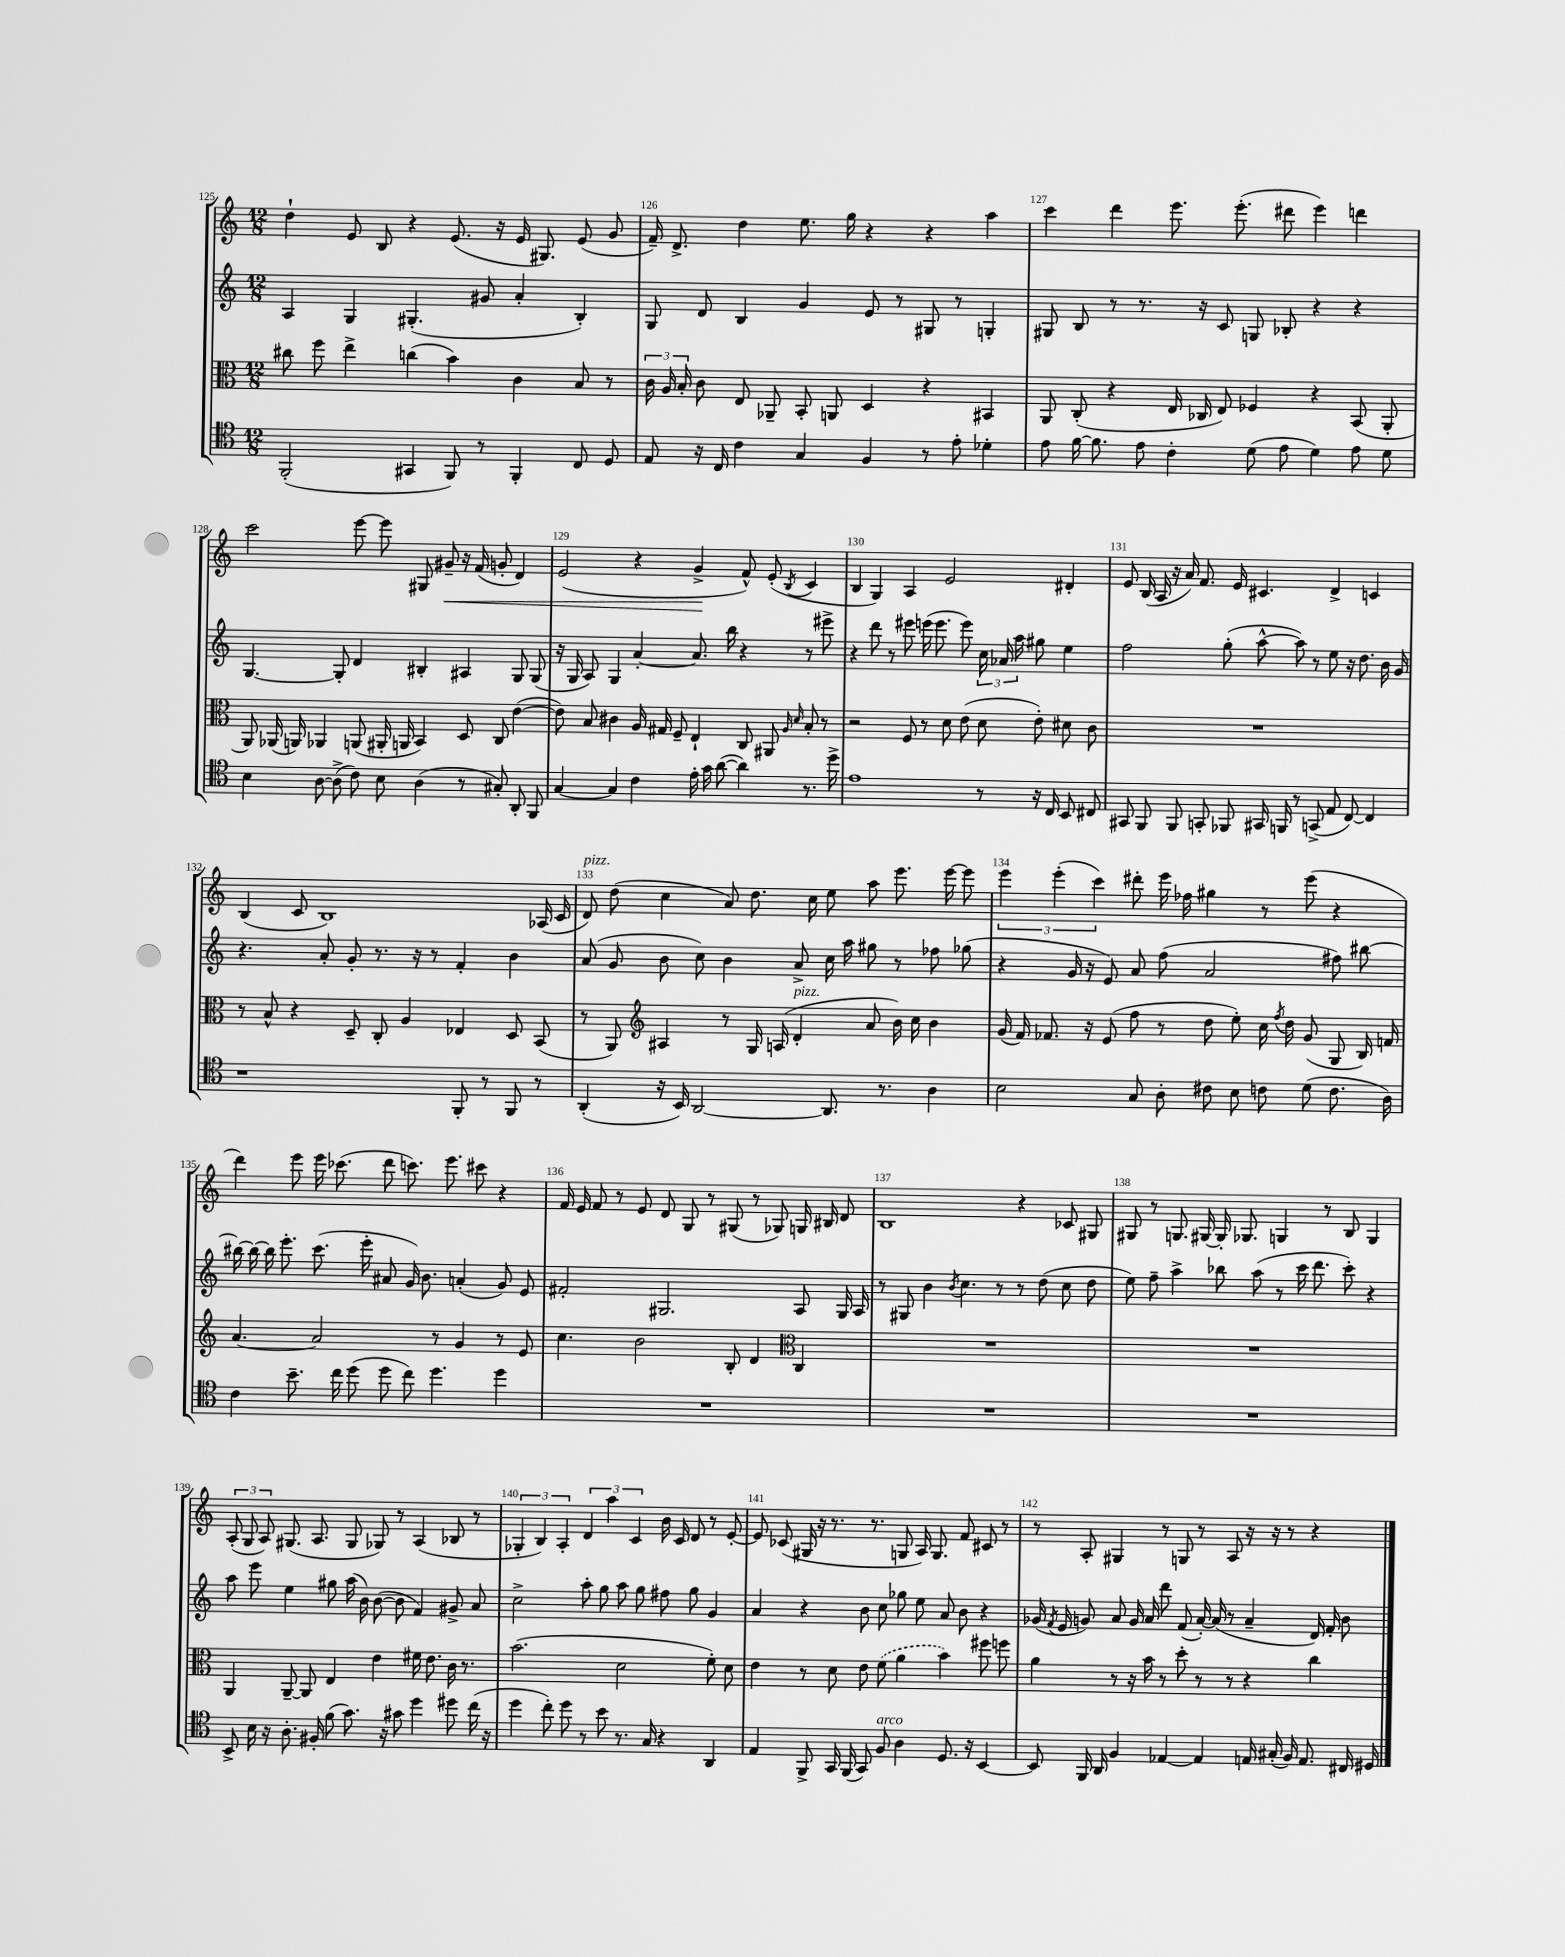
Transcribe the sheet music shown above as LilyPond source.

<<
\new StaffGroup <<
\new Staff = "s0" {
    \clef treble \key c \major \numericTimeSignature \time 12/8
    \autoBeamOff d''4-! e'8 b8 r4 e'8.( r16 e'16 gis8.) e'8( g'8 |
    f'16--) d'8.-> d''4 e''8. g''16 r4 r4 a''4 |
    c'''4 d'''4 e'''8. e'''8.-.( dis'''8 e'''4) d'''4 |
    c'''2 e'''8~ e'''8 gis8 gis'8--\< r16 f'16( g'8-. d'4) |
    e'2( r4 g'4->\! f'8-^) e'8-.( \acciaccatura { b8 } c'4 |
    b4 g4) a4 e'2 dis'4-. |
    e'8 b16( a16 r16 a'16) f'8. e'16 cis'4. d'4-> c'4 |
    b4( c'8 b1) aes16( c'16 |
    d'8^\markup { \italic "pizz." }) d''8( c''4 a'8) d''8. c''16 e''8 a''8 e'''8. e'''16~ e'''8 |
    \tuplet 3/2 { e'''4 e'''4-.( c'''4) } dis'''8-. e'''16 fes''16 gis''4 r8 e'''8( r4 |
    d'''4) e'''8 e'''16 ces'''8.( d'''8 c'''8.) e'''8. cis'''8 r4 |
    f'16 e'16 f'8 r8 e'8 d'8 g8 r8 gis8( r8 ges8) g16 bis16 d'8 |
    b1 r4 ces'8 gis8 |
    gis8 r8 g8. gis16~ gis16-. ges8. g4 r8 b8 g4 |
    \tuplet 3/2 { a8-.( g8 a8) } gis8.( a8. gis8 ges8) r8 a4( bes8 r8 |
    \tuplet 3/2 { ges4-. b4) a4-. } \tuplet 3/2 { d'4 a''4 c'4 } b'16 c'16 d'8 r8 e'8~-. |
    e'8 ces'8( gis16 r16 r8. r8. g8 a16) g8. f'8 cis'8 r8 |
    r8 a8-. gis4 r8 g8 r8 a8 r16 r16 r8 r4 \bar "|." |
}
\new Staff = "s1" {
    \clef treble \key c \major \numericTimeSignature \time 12/8
    \autoBeamOff a4 g4 gis4.-.( gis'8 a'4-. b4-.) |
    g8 d'8 b4 g'4 e'8 r8 gis8 r8 g4-. |
    gis8 b8 r8 r8. r16 c'8 g8 bes8-. r4 r4 |
    g4.~ g8-. d'4 bis4-. ais4 g8 g8( |
    r16 g16 a8) g4 a'4~-. a'8. b''16 r4 r8 eis'''8-> |
    r4 d'''8 r8 eis'''8 e'''16( e'''8. e'''8) \tuplet 3/2 { c''16 aes'16 a''16 } gis''8 e''4 |
    f''2 g''8-.( a''8~-^ a''8) r8 e''8 r16 d''8. b'16 g'16 |
    r4. a'8-. g'8-. r8. r16 r8 f'4-. b'4 |
    a'8( g'8 b'8 c''8) b'4 a'8-> c''16 a''16 gis''8 r8 fes''8 ges''8( |
    r4 g'16 r16 e'8) a'8 f''8( a'2 fis''8) bis''8~ |
    bis''16~ bis''16~ bis''16 e'''8.-. c'''8.( e'''16-. ais'8 g'16) b'8. a'4-.( g'8) e'8 |
    fis'2-. gis2. a8 gis16 a16 |
    r8 gis8 b'4 \acciaccatura { b'8 } c''4. r8 r8 d''8( c''8 d''8 |
    e''8) f''8-- a''4-> bes''8 a''8( r8 c'''16 d'''8. c'''8-.) r4 |
    a''8 e'''8 e''4 gis''8 a''16( b'16) b'8~( b'8 f'4) gis'8-> a'8 |
    c''2-> a''8-. g''8 a''8 g''8 fis''8 g''8 g'4 |
    a'4 r4 b'8 c''8 ges''8 e''8 a'8 b'8 r4 |
    ges'16( \acciaccatura { f'8 } e'16 g'8) a'8 g'16 a'16 d'''8 f'8( a'16~-.) a'16( r8 a'4-- d'16) f'16-. b'8 \bar "|." |
}
\new Staff = "s2" {
    \clef alto \key c \major \numericTimeSignature \time 12/8
    \autoBeamOff cis''8 f''8 e''4-> c''4( b'4) c'4 b8 r8 |
    \tuplet 3/2 { c'16 a16 b16-. } c'8 e8 aes,8-- b,8-. a,8 d4 r4 bis,4 |
    a,8 c8-.( r4 e16 ces16 e8) fes4 r4 b,8( a,8-. |
    a,8) aes,16( a,16) aes,4 a,8( ais,16-. a,16 b,4) d8 c8 e'4~( |
    e'8) b8 cis'4 a16 gis16 f8-- e4-! c8 ais,8 \grace { a16 d'16 } b8-. r8 |
    r2 f8 r8 d'8 e'8( d'8 e'8-.) dis'8 c'8 |
    R1. |
    r8 b8-^ r4 d8-- c8-. a4 ees4 d8 b,8( |
    r8 a,8) \clef treble ais4 r8 g16 a16( d'4-.^\markup { \italic "pizz." } a'8 b'16) c''16 b'4 |
    g'16( f'16) fes'8. r16 e'8( f''8 r8 d''8 e''8-.) c''16 \acciaccatura { f''8 } d''16 g'8( g8 b16) f'16 |
    a'4.~ a'2 r8 g'4 r8 e'8 |
    c''4. b'2 b8-. d'4 \clef alto c4 |
    R1. |
    R1. |
    a,4 a,8~-- a,8 e4 e'4 fis'16 e'8. c'16 r8. |
    b'2.( d'2 f'8-.) d'8 |
    e'4 r8 d'8 e'8 \once \slurDashed f'8( a'4 b'4) fis''8 f''8 |
    a'4 r8 r16 b'16 r8 d''8-. r8 r8 r4 c''4 \bar "|." |
}
\new Staff = "s3" {
    \clef tenor \key c \major \numericTimeSignature \time 12/8
    \autoBeamOff f,2-.( gis,4 f,8) r8 f,4-. c8 d8 |
    e8 r16 c16 c'4 g4 f4 r8 e'8-. des'4-. |
    e'8 f'16~ f'8. e'8 c'4-. d'8( e'8 d'4) e'8 d'8 |
    b4 a8~ a8->( c'8) b8 a4( r8 gis8-.) a,8-. f,8 |
    g4~ g4 c'4 e'16-. g'16 a'8~( a'4) r8. d''16-> |
    e'1 r8 r16 c16 b,8 cis8 |
    gis,8 f,8 f,8 g,8-. fes,8 gis,16 f,16 r8 g,8->( e8 c8~) c4 |
    r1 f,8-. r8 f,8 r8 |
    a,4-.( r16 b,16) a,2~ a,8. r8. a4 |
    b2 g8 a8-. cis'8 b8 c'8 d'8( c'8. a16) |
    c'4 b'8.-- c''16 d''8( d''8 c''8) d''4. d''4 |
    R1. |
    R1. |
    R1. |
    b,8-> b16 r16 a8.-. fis16-. f'8( g'8.) r16 gis'8 d''4 dis''8 c''16( r16 |
    d''4 c''8-.) d''8 r8 b'8 r8. g16 r4 a,4 |
    e4 f,8-> g,16 f,16( g,8) f8^\markup { \italic "arco" } a4 d8. r16 b,4~ |
    b,8 f,16 a,16 f4 ees4~ ees4 e16 gis16-.( f16) e8. cis16 dis16 \bar "|." |
}
>>
>>
\layout { \context { \Score currentBarNumber = #125 \override BarNumber.break-visibility = ##(#f #t #t) barNumberVisibility = #all-bar-numbers-visible } }
